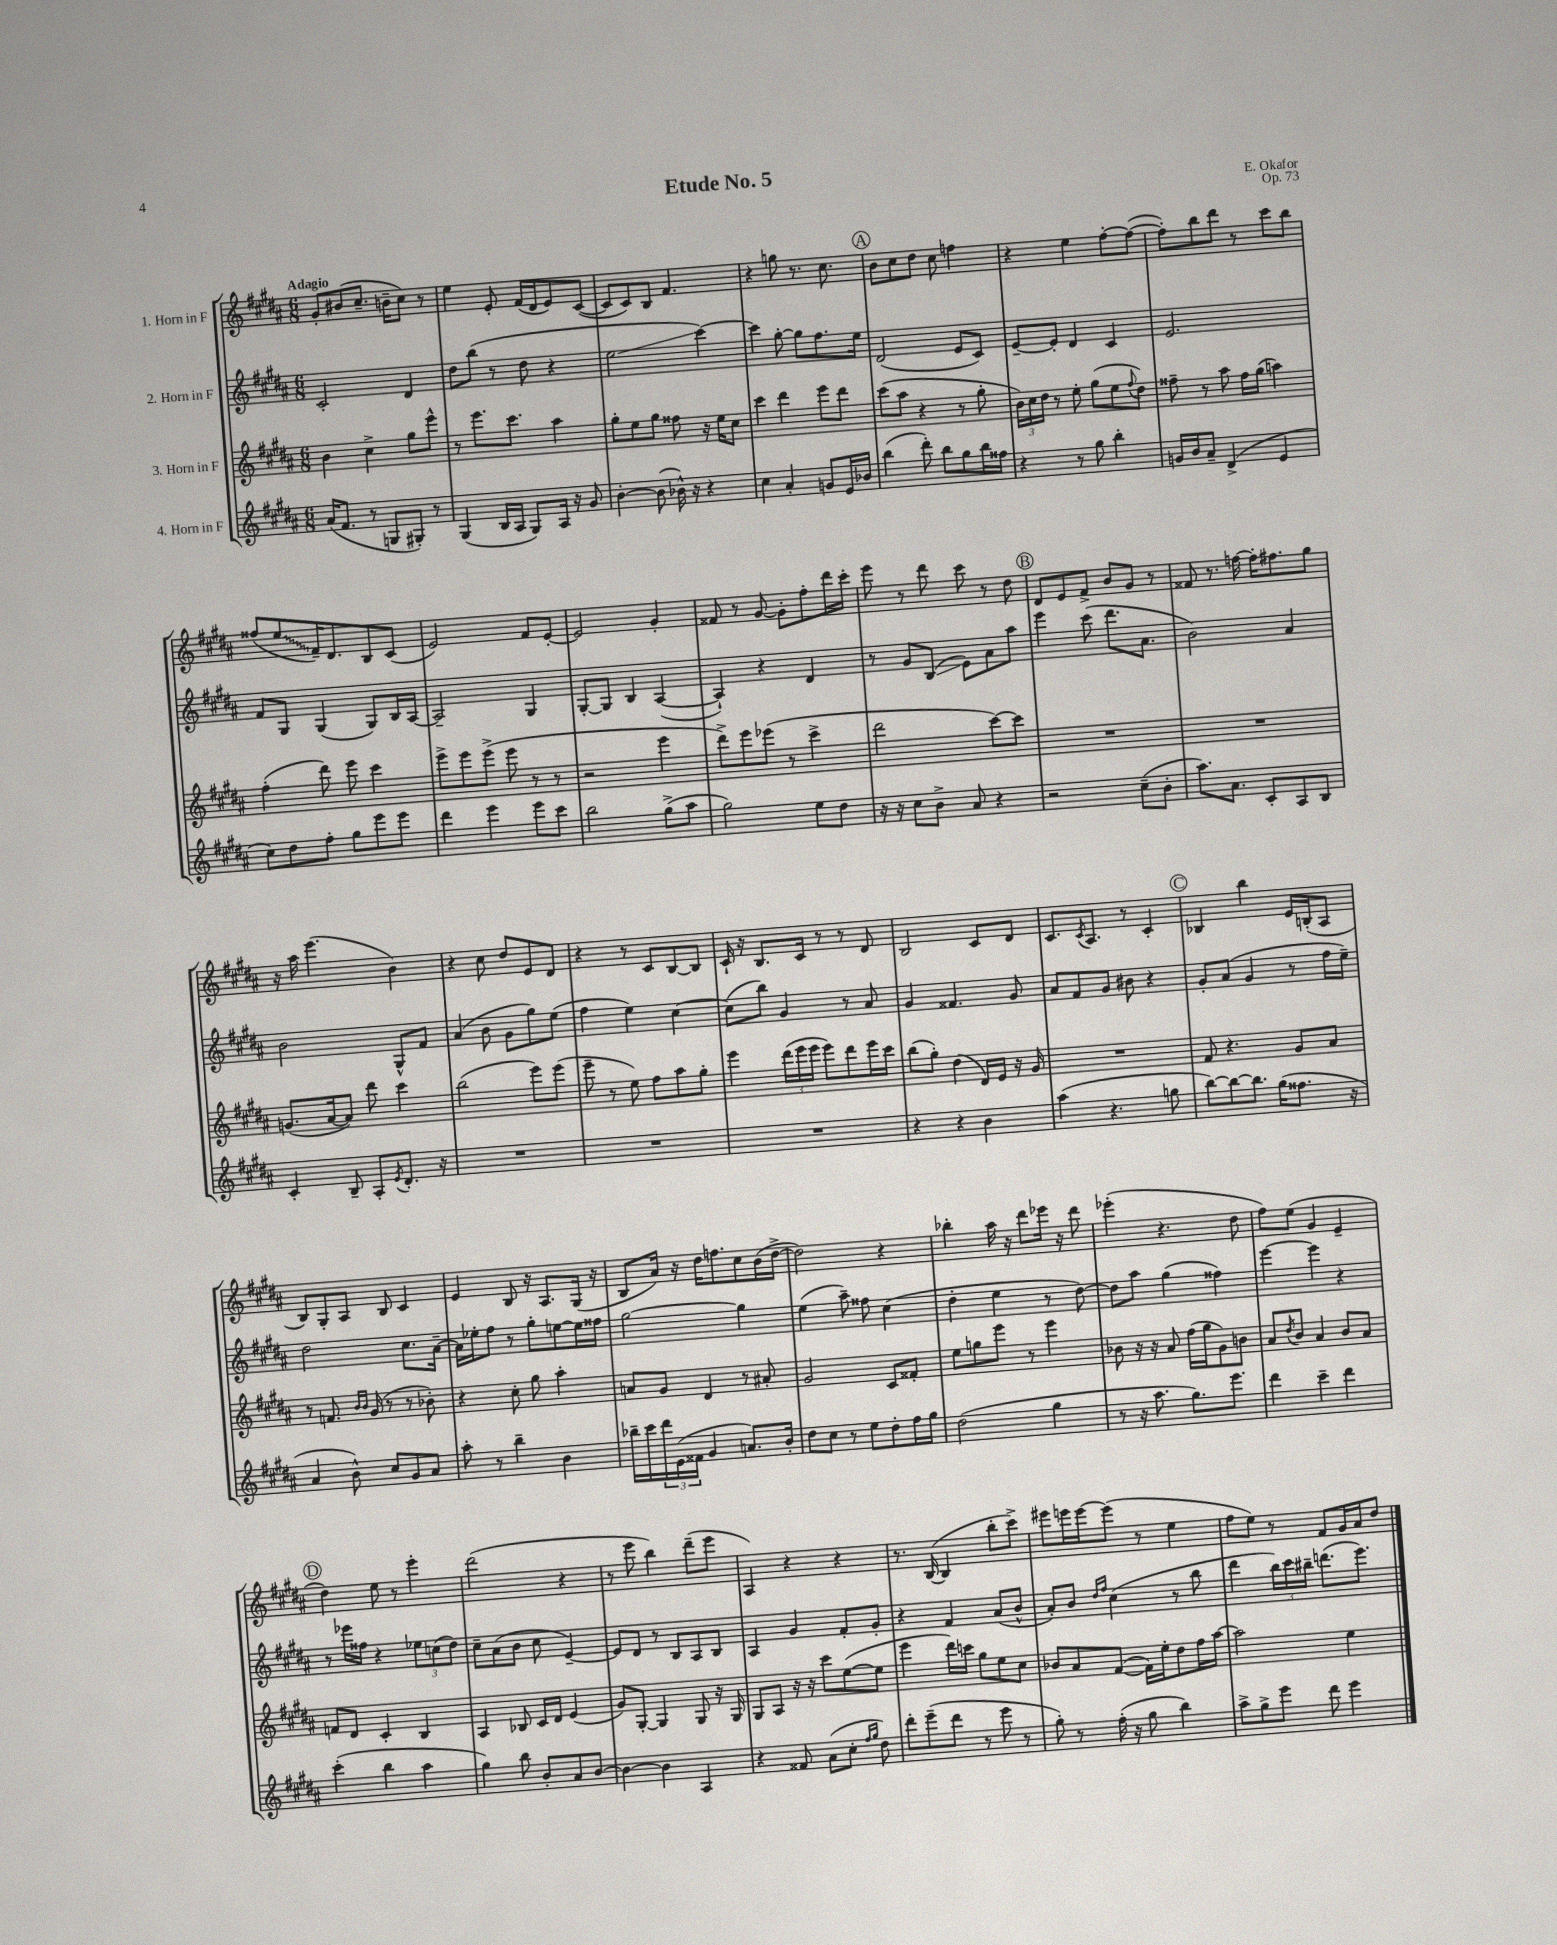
\header { title = "Etude No. 5" composer = "E. Okafor" opus = "Op. 73" }
<<
\new StaffGroup <<
\new Staff = "s0" \with { instrumentName = "1. Horn in F" } {
    \clef treble \key b \major \numericTimeSignature \time 6/8 \tempo "Adagio"
    gis'8-. bis'8( cis''8.-- b'16-- cis''8) r8 |
    e''4 e'8-. fis'16( dis'16 e'8) cis'8~( |
    cis'8 cis'8) b8 fis'4. |
    r4 g''8 r8. cis''8. |
    \mark \markup { \circle "A" } b'8 cis''8 dis''8 cis''8 f''4 |
    r4 e''4 fis''8~-. fis''8~( |
    fis''8-.) b''8 dis'''8 r8 cis'''8 b''8 |
    fisis''8( \once \override Glissando.style = #'zigzag e''8\glissando fis'16--) dis'8. b8 cis'8( |
    e'2) fis'8 e'8~-. |
    e'2 gis'4-. |
    fisis'8 r8 gis'8~ gis'8-. fis''8-. dis'''16 cis'''16-. |
    e'''8 r8 dis'''8 cis'''8 r8 dis''8 |
    \mark \markup { \circle "B" } dis'8 e'8 fis'8-> b'8 gis'8 r8 |
    fisis'8 r8. f''16~ f''16-. fis''8. gis''8 |
    r16 ais''16 e'''4.( b'4) |
    r4 cis''8 dis''8 e'8 dis'8 |
    r4 r8 cis'8 b8~ b8 |
    cis'16-! r16 b8. cis'16 r8 r8 dis'8 |
    b2 cis'8 dis'8 |
    cis'8. \acciaccatura { cis'8 } ais8. r8 cis'4-. |
    \mark \markup { \circle "C" } bes4 b''4 e'16 b16-.( ais8 |
    b8) gis8-. ais8 b8 cis'4 |
    e'4 b8 r16 ais8. gis16( r16 |
    b8 ais'16) r16 dis''16 f''8. cis''8 b'16( dis''16~-> |
    dis''2) r4 |
    bes''4-. ais''16 r16 dis'''8 ees'''16 r16 dis'''8 |
    ees'''4-.( r4. dis''8 |
    fis''8) e''8( gis'4 e'4-- |
    \mark \markup { \circle "D" } dis''4) e''8 r8 e'''4-. |
    dis'''2( r4 |
    r8 e'''8 b''4) dis'''8--( e'''8 |
    ais4) r4 r4 |
    r8. b16~( b4 b''8-. cis'''8->) |
    eis'''8 e'''16 e'''16~ e'''8( r8 e''4 |
    fis''8 e''8) r8 fis'8 gis'16 ais'16 dis''8 \bar "|." |
}
\new Staff = "s1" \with { instrumentName = "2. Horn in F" } {
    \clef treble \key b \major \numericTimeSignature \time 6/8
    cis'2-. dis'4 |
    dis''8 b''8( r8 dis''8 r4 |
    e''2\glissando cis'''4~) |
    cis'''4 gis''8~-. gis''8 fis''8. e''16 |
    \mark \markup { \circle "A" } dis'2( e'8 cis'8) |
    e'8~-- e'8-. dis'4 cis'4 |
    e'2. |
    fis'8 gis8 gis4( gis8) b16 ais16~ |
    ais2-- gis4 |
    gis8~-. gis8 b4 ais4~( |
    ais4-!) r4 dis'4 |
    r8 gis'8 b8\glissando( e'8) ais'8 ais''8 |
    \mark \markup { \circle "B" } e'''4 cis'''8( dis'''8. ais'8. |
    b'2) ais'4 |
    b'2 gis8-^ fis'8 |
    ais'4( b'8 gis'8 gis''8) e''8( |
    fis''4 e''4) cis''4~ |
    cis''8( b''8) gis'4 r8 ais'8 |
    gis'4 fisis'4. gis'8 |
    ais'8 fis'8 gis'8 bis'8 r4 |
    \mark \markup { \circle "C" } gis'8-. ais'8( gis'4 r8 fis''16 e''16--) |
    dis''2 cis''8. ais'16~-- |
    ais'16 ees''16-. fis''8 r8 gis''8-. e''8~ e''16 fisis''16 |
    gis''2~ gis''4 |
    e''4( ais''8--) fisis''8 cis''4( |
    dis''4-. e''4 r8 dis''8~) |
    dis''8 ais''8 gis''4( fisis''4) |
    e'''4~ e'''4 r4 |
    \mark \markup { \circle "D" } r8 ees'''16 fisis''16 r4 \tuplet 3/2 { ees''8 c''8( dis''8) } |
    cis''8-- ais'8( b'8 cis''8 e'4~--) |
    e'8 dis'8 r8 b8 ais8 b8 |
    ais4 gis'4 fis'8-. gis'8-. |
    r4 fis'4 ais'8( b'8-^ |
    ais'8-.) b'8 \grace { dis''16 fis''16 } cis''4( r8 b''8 |
    dis'''4 \tuplet 3/2 { b''16) cis'''16 bis''16-- } d'''8.( e'''8.) \bar "|." |
}
\new Staff = "s2" \with { instrumentName = "3. Horn in F" } {
    \clef treble \key b \major \numericTimeSignature \time 6/8
    b'4 cis''4-> gis''8 e'''8-^ |
    r8 e'''8. cis'''8. ais''4 |
    gis''8-. e''8 gis''8 fisis''8 r16 e''16 cis''8 |
    cis'''4 dis'''4 e'''8 dis'''8 |
    \mark \markup { \circle "A" } cis'''8( ais''8 r4 r8 gis''8-. |
    \tuplet 3/2 { b'16) cis''16 dis''16 } r8 e''8-. gis''8( e''8 \appoggiatura { fis''8 } dis''8) |
    fisis''8-- r8 ais''8 fisis''16 gis''16( a''4) |
    fis''4-.( dis'''8) e'''8 cis'''4 |
    e'''8-> e'''8 e'''8->( e'''8 r8 r8 |
    r2 e'''4 |
    dis'''8->) e'''8 ees'''8( r8 cis'''4-> |
    dis'''2 cis'''8~) cis'''8 |
    \mark \markup { \circle "B" } R2. |
    R2. |
    g'8.( ais'16~ ais'8) dis'''8 cis'''4 |
    b''2( e'''8) e'''8( |
    e'''8-- r8 e''8) fis''8 ais''8 gis''8-. |
    e'''4 \tuplet 3/2 { dis'''16( e'''16 e'''16 } e'''8) dis'''8 e'''16 cis'''16 |
    b''8( gis''8-.) dis''4( dis'16) e'16 r16 gis'16 |
    R2. |
    \mark \markup { \circle "C" } fis'8 r4. gis'8 ais'8 |
    r8 f'8. \grace { b'16 b'16 } gis'16( r8 r8 bes'8-.) |
    r4 cis''8-. gis''8 ais''4-. |
    a'8 gis'8 dis'4 r8 ais'8-. |
    gis'2 cis'8 fisis'8-. |
    e''8 g''8 e'''8 r8 e'''4 |
    bes'8 r16 r16 ais'8 fis''16( gis''16 gis'8) b'8 |
    ais'8 \acciaccatura { dis''8 } b'8 ais'4 b'8 ais'8 |
    \mark \markup { \circle "D" } f'8 dis'8 cis'4-. b4 |
    ais4 bes8 cis'16 dis'16 e'4( |
    gis'8) gis8~-. gis4 gis8 r16 gis16 |
    gis8 ais8 r16 r16 cis'''8 e''8~( e''8 |
    e'''4 dis'''16) c'''16 gis''8 e''8 cis''8 |
    bes'8 ais'8 fis'8~( fis'16) e''16-. dis''8 fis''16 ais''16~ |
    ais''2 e''4 \bar "|." |
}
\new Staff = "s3" \with { instrumentName = "4. Horn in F" } {
    \clef treble \key b \major \numericTimeSignature \time 6/8
    ais'16( fis'8. r8 g8 gis8-.) r8 |
    gis4( b16 ais16 gis8) ais16 r16 gis'8 |
    b'4~-. b'8( bes'16-^) r16 r4 |
    cis''4 ais'4-. g'8 e'16 bes'16 |
    \mark \markup { \circle "A" } b''4( dis'''8-.) b''8 gis''8 b''16 fisis''16 |
    r4 r8 gis''8 b''4-. |
    g'16 b'16 ais'8-- dis'4->( e'4 |
    cis''8) dis''8 fis''8-. gis''8 e'''8 e'''8 |
    dis'''4 e'''4 e'''8 cis'''8 |
    b''2 gis''8->( ais''8 |
    gis''2) e''8 dis''8 |
    r16 r16 cis''8 b'8-> ais'8 r4 |
    \mark \markup { \circle "B" } r2 cis''8--( b'8-. |
    ais''8.) ais'8. cis'8-. ais8 b8 |
    cis'4-. b8-- ais8-. \acciaccatura { e'8 } dis'8.-. r16 |
    R2. |
    R2. |
    R2. |
    r4 r4 b'4 |
    ais''4( r4. g''8 |
    \mark \markup { \circle "C" } b''8~) b''8~ b''8. gis''16( fisis''8. r16 |
    ais'4 b'8-^) cis''8 gis'8 ais'8 |
    ais''8-. r8 b''4-- b'4 |
    bes''16-- cis'''16 \tuplet 3/2 { dis'''16 e'16( fisis'16 } gis'4 a'8.) b'16-. |
    dis''8 cis''8 r8 e''8 dis''8-. fis''16 gis''16 |
    dis''2( gis''4 |
    r8 r16 ais''8. gis''8.) e'''8. |
    dis'''4 cis'''4-- dis'''4 |
    \mark \markup { \circle "D" } cis'''4-.( b''4 ais''4 |
    gis''4) b''8 b'8-. ais'8 b'8~ |
    b'4~ b'4 ais4 |
    r4 fisis'8 ais'8( cis''8-. \grace { fis''16 gis''16 } dis''8) |
    dis'''8-. e'''8--( dis'''8 r8 e'''8 r8 |
    gis''8-.) r8 fis''16-.( r16 gis''8 b''4) |
    ais''8-> gis''8-> e'''8 dis'''8 e'''4 \bar "|." |
}
>>
>>
\layout { \context { \Score \remove "Bar_number_engraver" } }
